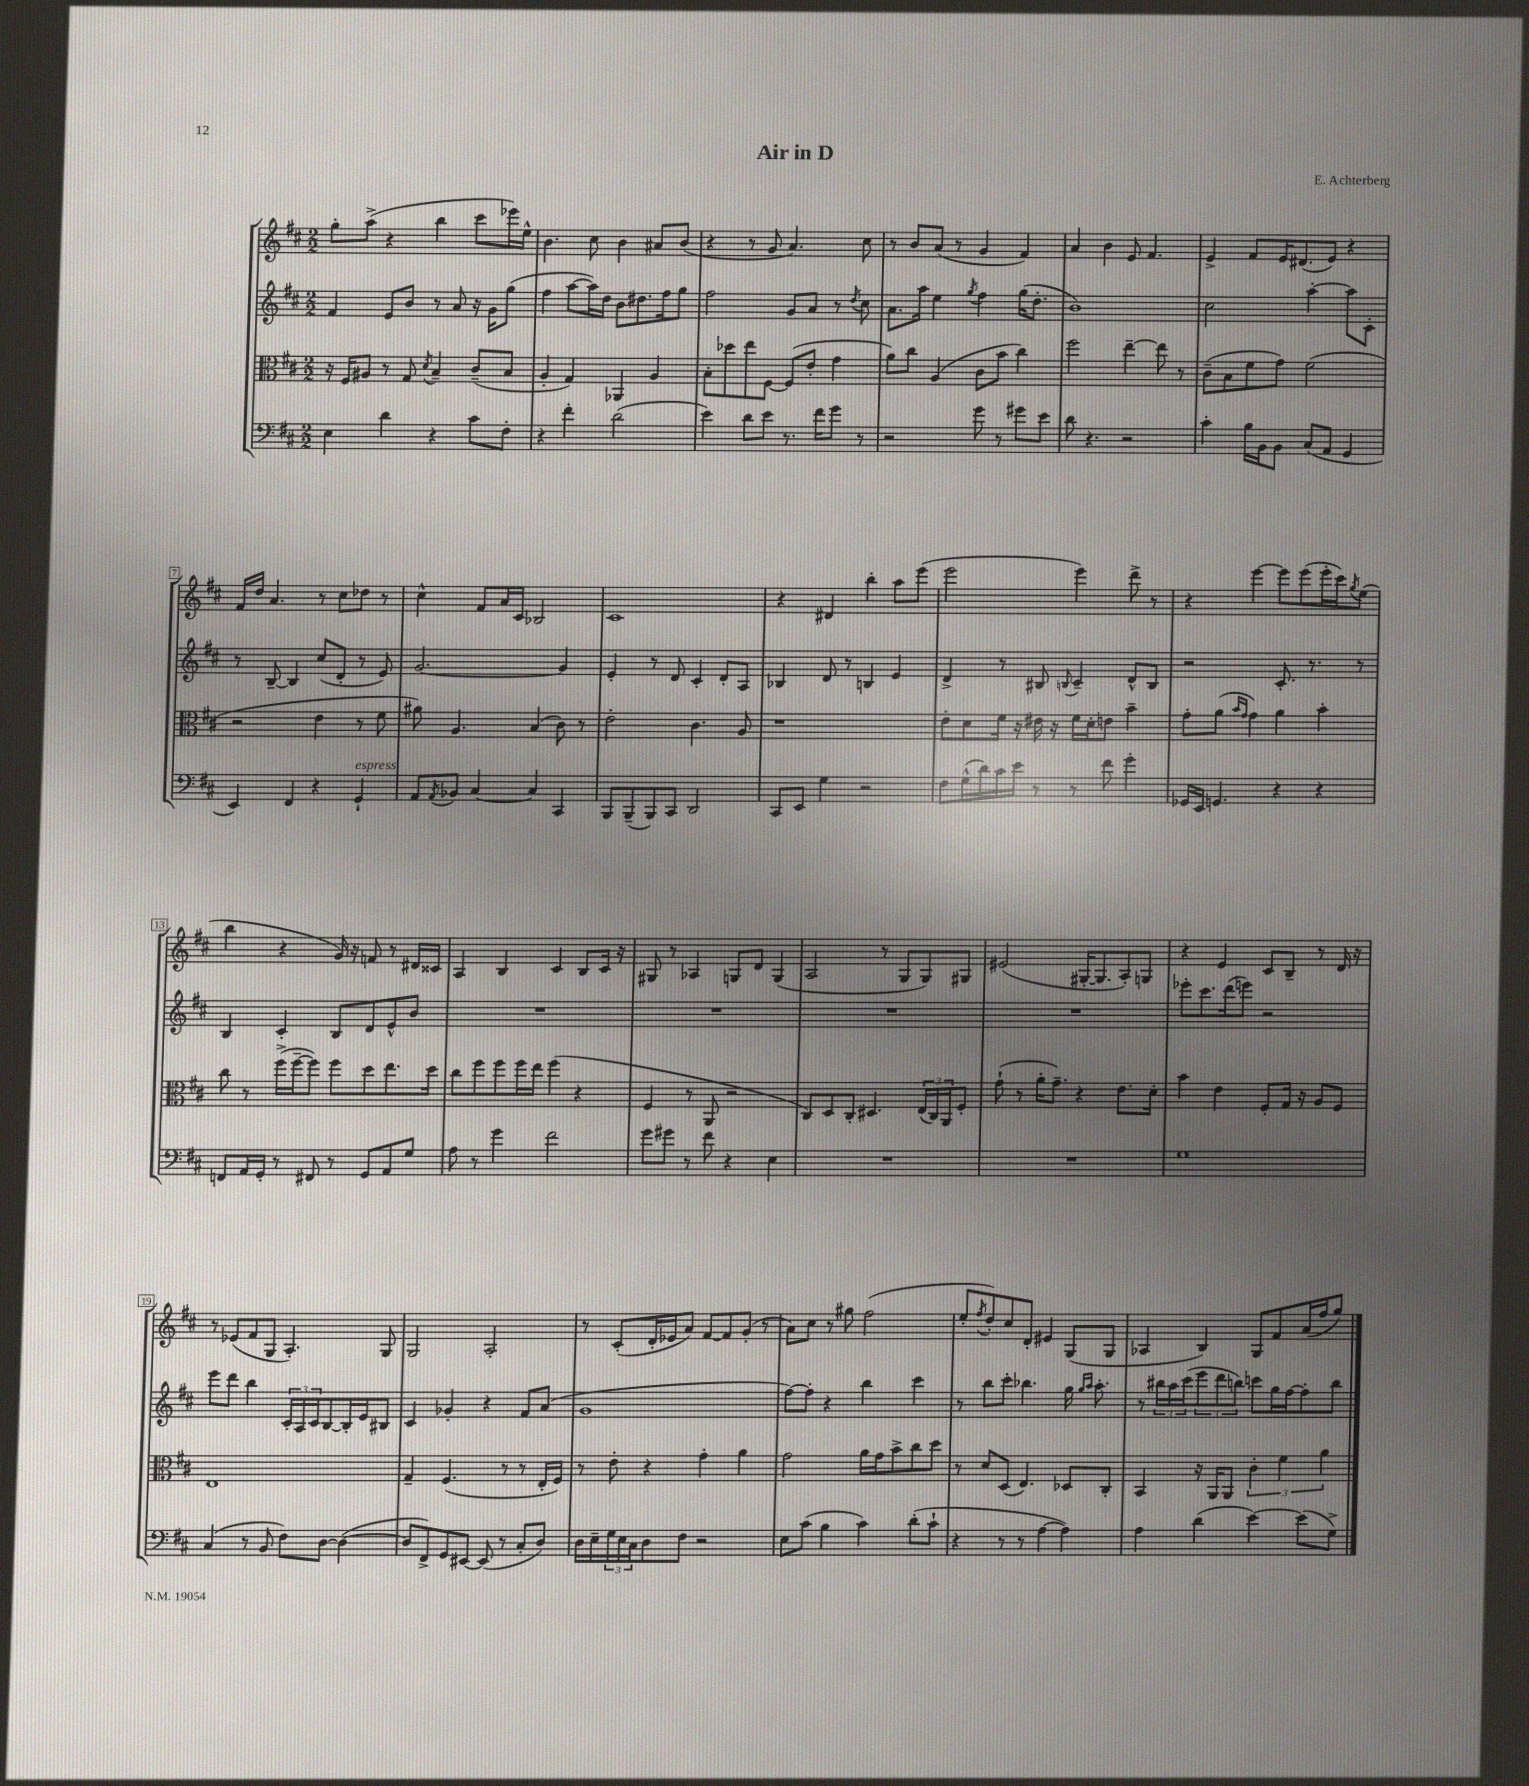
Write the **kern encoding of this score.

**kern	**kern	**kern	**kern
*staff4	*staff3	*staff2	*staff1
*clefF4	*clefC3	*clefG2	*clefG2
*k[f#c#]	*k[f#c#]	*k[f#c#]	*k[f#c#]
*M2/2	*M2/2	*M2/2	*M2/2
4E	16r	4f#	8gg'
.	16F#	.	.
.	8A#	.	(8aa^
4d	8r	8e	4r
.	8G	8b	.
.	8qd	.	.
4r	4B~	8r	4bb
.	.	8a	.
8c#	(8c#~	16r	8ccc#
.	.	16g	.
8F#'	8B	(8gg	16eee-)
.	.	.	16ee^^
=	=	=	=
4r	4A'	4ff#	4.b
4f#'	4G)	[8aa	.
.	.	16aa])	8cc#
.	.	16dd	.
(2d	4AA-	8b	4b
.	.	8.dd#	.
.	4A	.	8a#
.	.	16ff#	.
.	.	8gg	(8b
=	=	=	=
4e)	8B'	2ff#	4r
.	8dd-	.	.
8d	8ee	.	8r
8e	[8F#	.	8g
8.r	(8F#]	8g	4.a)
.	8e'	8a	.
16f#	.	.	.
8g	4g	8r	.
.	.	8qdd	.
8r	.	8cc#	8cc#
=	=	=	=
2r	8a)	8.a	8r
.	8cc#	.	8b
.	.	16aa	.
.	(4A	4ee	(8a
.	.	.	8r
.	.	8qgg	.
8g	8c#	4ff#	4g
8r	8b	.	.
8g#	4cc#)	(16gg	4f#)
.	.	8.dd'	.
8e	.	.	.
=	=	=	=
8d	2ff#	1b)	4a
4.r	.	.	.
.	.	.	4b
2r	[4ee~	.	8e
.	.	.	4.f#
.	8ee]	.	.
.	8r	.	.
=	=	=	=
4c#'	(8c#~	2cc#	4e^
.	8B	.	.
16B	8f#	.	8f#
16BB	.	.	.
8BB	8g)	.	16e
.	.	.	(8.d#
(8C#	(2f#	[4aa'	.
8AA	.	.	8e)
4GG	.	8aa]	4r
.	.	8c#'	.
=	=	=	=
4EE)	2r	8r	16f#
.	.	.	16dd
.	.	[8B~	4.a
4FF#	.	4B]	.
4r	4e	(8cc#	8r
.	.	8d'	8cc#
4GG`	8r	8r	8dd-
.	8f#	8e)	8r
=	=	=	=
8AA	8a#)	[2.g	4cc#^^
8qAA	.	.	.
8BB-	4.A	.	.
[4C#	.	.	8f#
.	.	.	16a
.	.	.	16c#
4C#]	(4B	.	2B-
4CC#	8c#)	4g]	.
.	8r	.	.
=	=	=	=
8BBB	2e'	4e'	1c#
(8BBB~	.	.	.
8BBB)	.	8r	.
8CC#	.	8d	.
2DD	4.c#	4c#'	.
.	.	8d'	.
.	8A	8A	.
=	=	=	=
8CC#	1r	4B-	4r
8EE	.	.	.
4G	.	8d	4d#
.	.	8r	.
2r	.	4B	4bb'
.	.	4e	8aa
.	.	.	(8eee
=	=	=	=
8F#	8e'	4d^	2eee
(16G^^	8d	.	.
16d)	.	.	.
16c#	16f#	8r	.
16e	16r	.	.
8r	16e#	8B#	.
.	16r	.	.
.	.	8qqB	.
8r	16f#	4c#~	4eee)
.	16d'	.	.
8f#	8e	.	.
4g'	4b~	8d^^	8ddd^
.	.	8B	8r
=	=	=	=
16GG-	8g'	2r	4r
16EE	.	.	.
4.GG	(8a	.	.
.	16qqb	.	.
.	16qqg	.	.
.	4g)	.	[4eee
4r	4a	8.c#'	8eee]
.	.	.	(8eee
.	.	8.r	.
4r	4b'	.	16eee'
.	.	.	16ccc#)
.	.	.	8qgg
.	.	8r	(8ee
=	=	=	=
8FF	8cc#	4B	4bb
16AA	8r	.	.
16GG'	.	.	.
8r	(16ff#^	4c#'	4r
.	[16ff#~	.	.
8FF#	8ff#])	.	.
8r	8ff#	8B	16g)
.	.	.	16r
8GG	8dd	8d	8f
8AA	8.ee	8e^^	8r
8G	.	8b	16d#
.	16dd	.	16c##
=	=	=	=
8A	8cc#	1r	4A
8r	8ff#	.	.
4g	8ff#	.	4B
.	16ff#	.	.
.	16ee	.	.
2f#	(4ff#	.	4c#
.	4r	.	8B
.	.	.	16c#
.	.	.	16r
=	=	=	=
8g	4F#	1r	8G#
8g#	.	.	8r
8r	8r	.	4A-
8f#	8AA	.	.
4r	2r	.	8G
.	.	.	8d
4E	.	.	(4G
=	=	=	=
1r	8C#)	1r	2A
.	8D	.	.
.	8C#'	.	.
.	4.D#	.	.
.	.	.	8r
.	.	.	8G
.	(24E	.	8G)
.	24C#)	.	.
.	24AA	.	.
.	8F#'	.	8G#
=	=	=	=
1r	(8g`	1r	(2e#
.	8r	.	.
.	16a'	.	.
.	8.g~)	.	.
.	4r	.	[16G#'
.	.	.	8.G#]
.	8.e	.	8A')
.	.	.	8G
.	16d'	.	.
=	=	=	=
1G	4b	8eee-'	4r
.	.	8.ccc#	.
.	4e	.	4e
.	.	(16ddd	.
.	.	8eee)	.
.	8F#'	2r	8c#
.	16G	.	8B~
.	16r	.	.
.	8A	.	8r
.	8F#	.	16d
.	.	.	16r
=	=	=	=
(4C#	1E	8eee	8r
.	.	8ddd	(8e-
8r	.	4bb	8f#
8BB	.	.	8G
8F#)	.	24c#'	4.A')
.	.	24A	.
.	.	24c#	.
[8D	.	[8B	.
(4D_	.	16B']	.
.	.	16e	.
.	.	8B#	8G
=	=	=	=
8D]	4G~	4c#	2G
8FF#^)	.	.	.
8GG	(4.F#	4g-'	.
[8EE#	.	.	.
(8EE#]	.	4r	2A'
8r	8r	.	.
8C#'	8r	8f#	.
8D)	16E'	(8a	.
.	16F#)	.	.
=	=	=	=
16D	8r	1g	8r
16E~	.	.	.
24G	8e'	.	(8c#'
24E	.	.	.
24C#	.	.	.
8D	4r	.	16d'
.	.	.	16e-
8F#	.	.	8a)
2r	4g'	.	[8f#
.	.	.	8f#]
.	4a	.	(8g'
.	.	.	8r
=	=	=	=
8E	2g	[8ff#)	8a)
(8c#	.	8ff#']	8cc#
4B	.	4r	8r
.	.	.	8gg#
4c#)	16a	4bb	(2ff#
.	16g	.	.
.	8b^	.	.
(8d'	8cc#	4ccc#	.
8c#`	8dd	.	.
=	=	=	=
4r	8r	8r	8ee'
.	.	.	8qff#
.	8d	8bb	8dd')
8r	(8D	8ccc#'	8cc#
8r	4.E)	4.bb-	8d'
[4A	.	.	4e#
4A])	8D-	16gg	(8G
.	.	16qqgg	.
.	.	16qqaa	.
.	.	8.aa'	.
.	8C#'	.	8G
=	=	=	=
4A	4BB	8r	4A-
.	.	24bb#	.
.	.	24aa	.
.	.	(24ccc#	.
(4d	16r	12eee	4B)
.	16AA	.	.
.	.	12ddd	.
.	8AA	.	.
.	.	12bb)	.
[4e)	6c#'	8ccc	8G
.	.	16gg	8f#
.	6f#	.	.
.	.	[16ff#	.
(8e]	.	8ff#']	(16a
.	.	.	16ff#
.	6a	.	.
8G^)	.	8bb	8gg)
==	==	==	==
*-	*-	*-	*-
